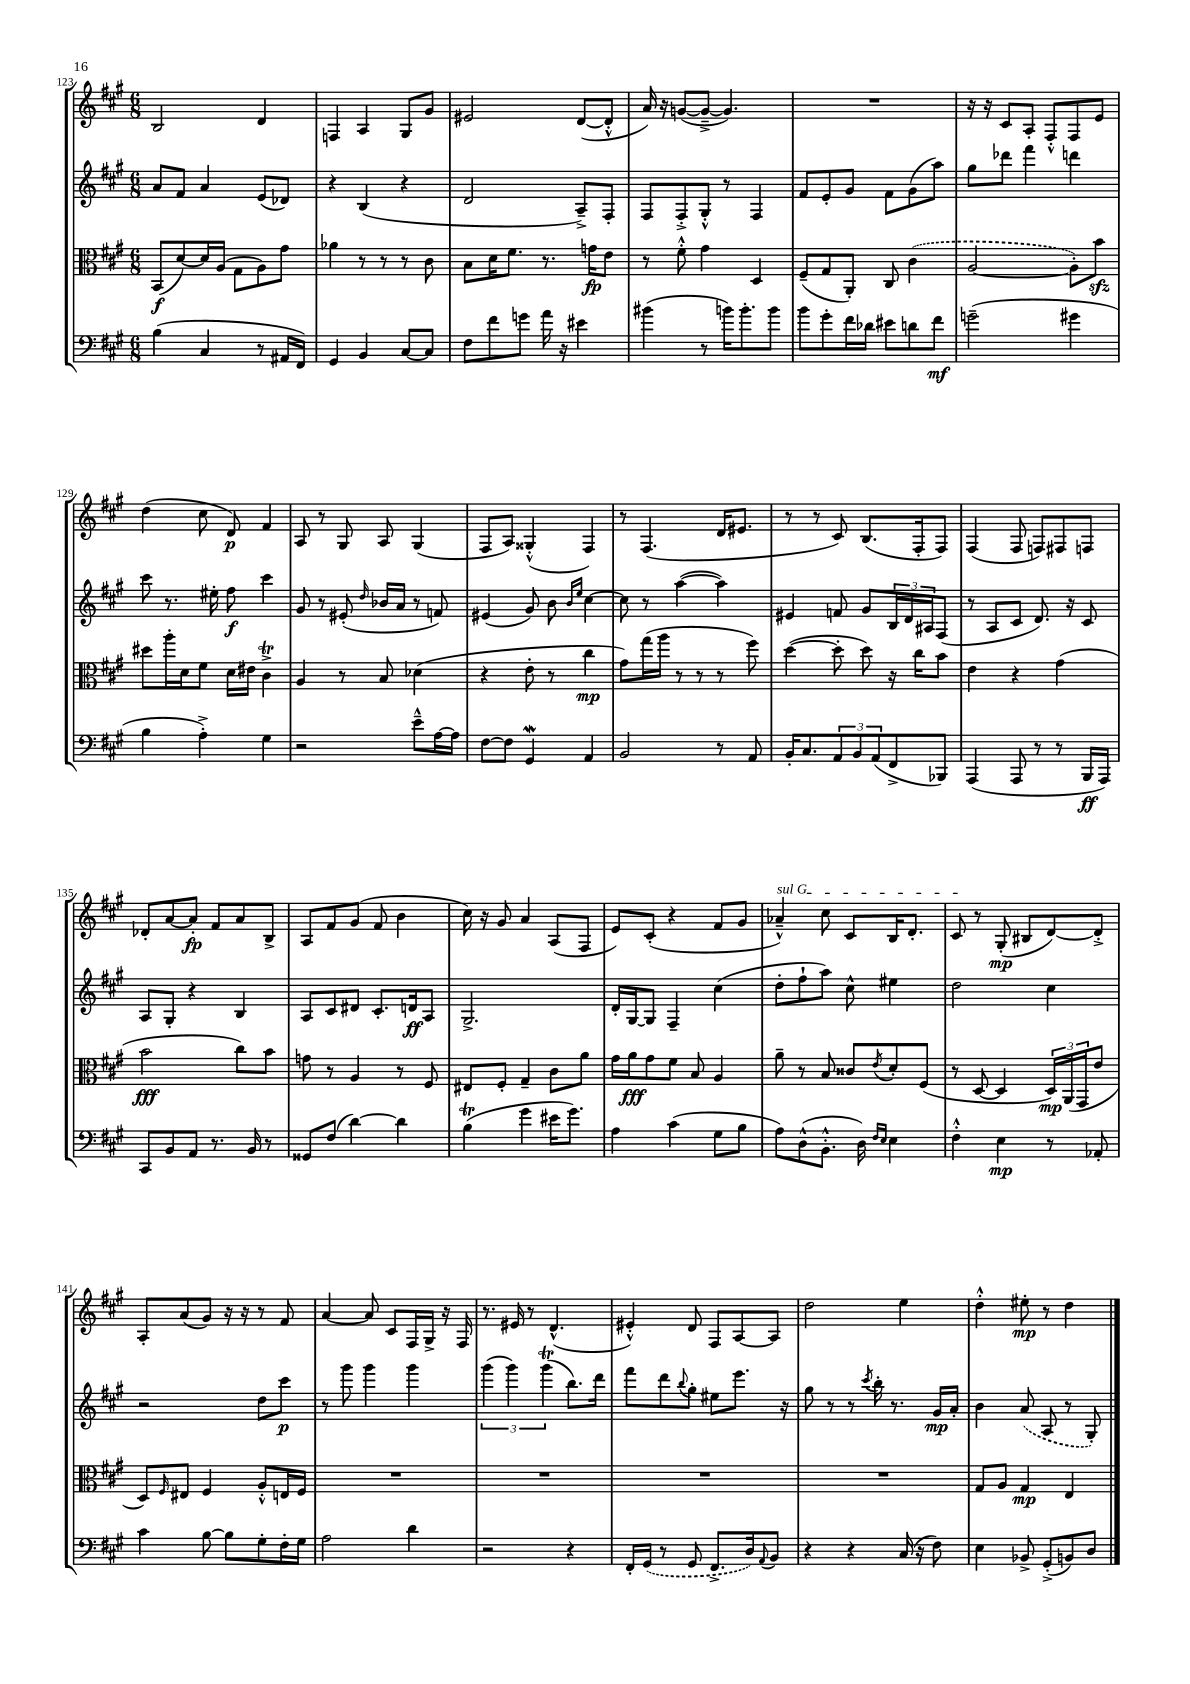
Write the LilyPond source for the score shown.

<<
\new StaffGroup <<
\new Staff = "s0" {
    \clef treble \key a \major \numericTimeSignature \time 6/8
    b2 d'4 |
    f4 a4 gis8 gis'8 |
    eis'2 d'8~( d'8-.-^ |
    a'16) r16 g'8~( g'8~---> g'4.) |
    R2. |
    r16 r16 cis'8 a8-. fis8-.-^ fis8 e'8 |
    d''4( cis''8 d'8\p) fis'4 |
    a8 r8 gis8 a8 gis4( |
    fis8 a8) gisis4-.-^( fis4) |
    r8 fis4.( d'16 eis'8. |
    r8 r8 cis'8) b8.( fis16-. fis8) |
    fis4( fis8 f8) fis8 f8 |
    des'8-. a'8~ a'8-.\fp fis'8 a'8 b8-> |
    a8 fis'8 gis'8( fis'8 b'4 |
    cis''16) r16 gis'8 a'4 a8( fis8 |
    e'8) cis'8-.( r4 fis'8 gis'8 |
    \once \override TextSpanner.bound-details.left.text = \markup { \italic "sul G" } aes'4---^\startTextSpan) cis''8 cis'8 b16 d'8.-. |
    cis'8\stopTextSpan r8 gis8-.\mp( bis8 d'8~) d'8-.-> |
    a8-. a'8( gis'8) r16 r16 r8 fis'8 |
    a'4~ a'8 cis'8 fis16 gis16-> r16 fis16 |
    r8. eis'16 r8 d'4.-^( |
    eis'4-.-^) d'8 fis8 a8~ a8 |
    d''2 e''4 |
    d''4-.-^ eis''8-.\mp r8 d''4 \bar "|." |
}
\new Staff = "s1" {
    \clef treble \key a \major \numericTimeSignature \time 6/8
    a'8 fis'8 a'4 e'8( des'8) |
    r4 b4( r4 |
    d'2 a8--->) fis8-. |
    fis8 fis8-.-> gis8-.-^ r8 fis4 |
    fis'8 e'8-. gis'8 fis'8 gis'8( a''8) |
    gis''8 des'''8 fis'''4 d'''4 |
    cis'''8 r8. eis''16-. fis''8\f cis'''4 |
    gis'8 r8 eis'8-.( \grace { d''16 } bes'16 a'16 r8 f'8) |
    eis'4( gis'8) b'8 \grace { b'16 e''16 } cis''4~ |
    cis''8 r8 a''4~( a''4) |
    eis'4 f'8 gis'8 \tuplet 3/2 { b16 d'16 ais16 } fis8( |
    r8 a8 cis'8 d'8.) r16 cis'8 |
    a8 gis8-. r4 b4 |
    a8 cis'8 dis'8 cis'8.-. d'16\ff a8 |
    gis2.-> |
    d'16-. gis16~ gis8 fis4-- cis''4( |
    d''8-. fis''8-! a''8) cis''8-^ eis''4 |
    d''2 cis''4 |
    r2 d''8 cis'''8\p |
    r8 gis'''8 gis'''4 gis'''4 |
    \tuplet 3/2 { gis'''4( gis'''4) gis'''4\trill( } b''8.) d'''16 |
    fis'''8 d'''8 \appoggiatura { b''8 } gis''8-. eis''8 e'''8. r16 |
    gis''8 r8 r8 \acciaccatura { cis'''8 } b''16-. r8. gis'16\mp a'16-. |
    b'4 \once \slurDashed a'8( a8 r8 gis8-.) \bar "|." |
}
\new Staff = "s2" {
    \clef alto \key a \major \numericTimeSignature \time 6/8
    b,8\f( d'8~) d'16 a16( gis8 a8) gis'8 |
    aes'4 r8 r8 r8 cis'8 |
    b8 d'16 fis'8. r8. g'16\fp e'8 |
    r8 fis'8-.-^ gis'4 d4 |
    fis8--( gis8 a,8-.) cis8 \once \slurDashed cis'4( |
    a2~ a8-.) b'8\sfz |
    dis''8 a''16-. d'16 fis'8 d'16 eis'16 cis'4->\trill |
    a4 r8 b8 des'4( |
    r4 e'8-. r8 cis''4\mp |
    gis'8) gis''16( a''16 r8 r8 r8 fis''8) |
    d''4~( d''8-. d''8) r16 cis''16 b'8 |
    e'4 r4 gis'4( |
    b'2\fff cis''8) b'8 |
    g'8 r8 a4 r8 fis8 |
    eis8 fis8-. gis4-- cis'8 a'8 |
    gis'16 a'16\fff gis'8 fis'8 b8 a4 |
    a'8-- r8 b8 cisis'8 \acciaccatura { e'8 } d'8-. fis8( |
    r8 d8~ d4 \tuplet 3/2 { d16\mp) a,16( gis,16 } e'8 |
    d8) \grace { fis16 } eis8 fis4 a8-.-^ e16 fis16 |
    R2. |
    R2. |
    R2. |
    R2. |
    gis8 a8 gis4\mp e4 \bar "|." |
}
\new Staff = "s3" {
    \clef bass \key a \major \numericTimeSignature \time 6/8
    b4( cis4 r8 ais,16 fis,16) |
    gis,4 b,4 cis8~ cis8 |
    fis8 fis'8 g'8 a'16 r16 eis'4 |
    bis'4( r8 b'16) b'8.-. b'8 |
    b'8 gis'8-. fis'16 des'16 eis'8 d'8 fis'8\mf |
    g'2--( gis'4 |
    b4 a4-.->) gis4 |
    r2 e'8---^ a16~ a16 |
    fis8~ fis8 gis,4\mordent a,4 |
    b,2 r8 a,8 |
    b,16-. cis8. \tuplet 3/2 { a,8 b,8 a,8( } fis,8-> bes,,8) |
    a,,4( a,,8 r8 r8 b,,16\ff a,,16) |
    cis,8 b,8 a,8 r8. b,16 r8 |
    gisis,8 fis8( d'4~) d'4 |
    b4\trill( gis'4 eis'16 gis'8.) |
    a4 cis'4( gis8 b8 |
    a8) d8-^( b,8.-.-^ d16) \grace { fis16 e16 } e4 |
    fis4-.-^ e4\mp r8 aes,8-. |
    cis'4 b8~ b8 gis8-. fis16-. gis16 |
    a2 d'4 |
    r2 r4 |
    fis,16-. \once \slurDashed gis,16( r8 gis,8 fis,8.-> d16) \appoggiatura { a,8 } b,8 |
    r4 r4 cis16( r16 fis8) |
    e4 bes,8-> gis,8-.->( b,8) d8 \bar "|." |
}
>>
>>
\layout { \context { \Score currentBarNumber = #123 } }
